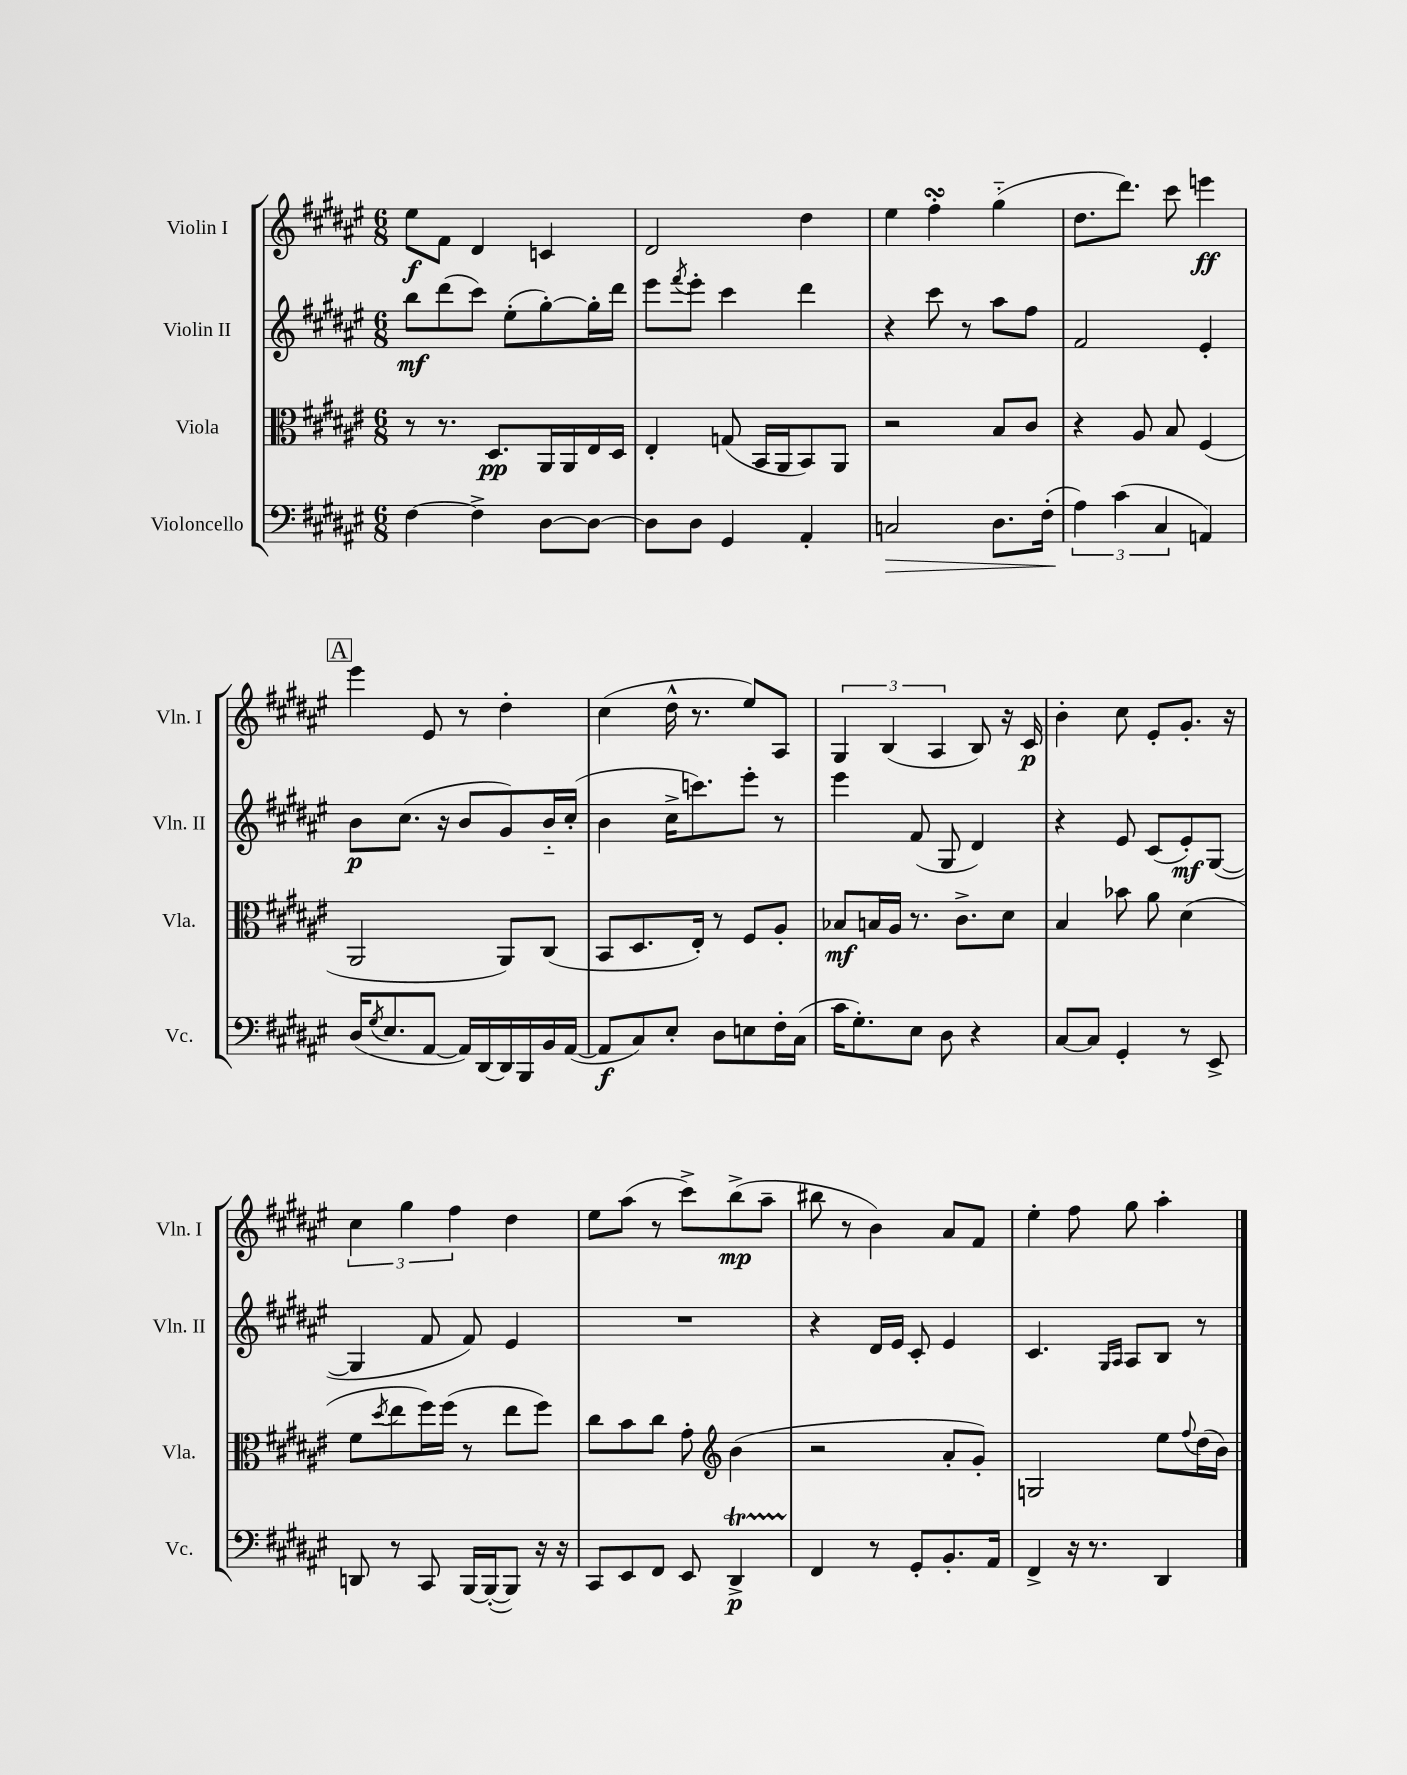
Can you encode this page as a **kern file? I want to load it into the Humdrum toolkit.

**kern	**dynam	**kern	**dynam	**kern	**dynam	**kern	**dynam
*part4	*part4	*part3	*part3	*part2	*part2	*part1	*part1
*staff4	*staff4	*staff3	*staff3	*staff2	*staff2	*staff1	*staff1
*I"Violoncello	*	*I"Viola	*	*I"Violin II	*	*I"Violin I	*
*I'Vc.	*	*I'Vla.	*	*I'Vln. II	*	*I'Vln. I	*
*clefF4	*	*clefC3	*	*clefG2	*	*clefG2	*
*k[f#c#g#d#a#e#]	*	*k[f#c#g#d#a#e#]	*	*k[f#c#g#d#a#e#]	*	*k[f#c#g#d#a#e#]	*
*M6/8	*	*M6/8	*	*M6/8	*	*M6/8	*
=1	=1	=1	=1	=1	=1	=1	=1
[4F#\	.	8r	.	8bb\L	mf	8ee#\L	f
.	.	8.r	.	(8ddd#\	.	8f#\J	.
4F#^\]	.	.	.	8ccc#\J)	.	4d#/	.
.	.	8.D#/L	pp	.	.	.	.
.	.	.	.	(8ee#'\L	.	.	.
[8D#\L	.	16AA#/L	.	[8gg#'\)	.	4cn/	.
.	.	16AA#/	.	.	.	.	.
8D#\J_	.	16E#/	.	16gg#'\L]	.	.	.
.	.	16D#/JJ	.	16ddd#\JJ	.	.	.
=2	=2	=2	=2	=2	=2	=2	=2
8D#\L]	.	4E#'/	.	8eee#\L	.	2d#/	.
.	.	.	.	8qfff#/	.	.	.
8D#\J	.	.	.	8eee#'\J	.	.	.
4GG#/	.	(8Gn/	.	4ccc#\	.	.	.
.	.	16BB/LL	.	.	.	.	.
.	.	16AA#/J	.	.	.	.	.
4AA#'/	.	8BB/)	.	4ddd#\	.	4dd#\	.
.	.	8AA#/J	.	.	.	.	.
=3	=3	=3	=3	=3	=3	=3	=3
!	!LO:HP:b	!	!	!	!	!	!
2Cn/	>	2r	.	4r	.	4ee#\	.
.	.	.	.	8ccc#\	.	4ff#sSSs'\	.
.	.	.	.	8r	.	.	.
8.D#\L	.	8B/L	.	8aa#\L	.	(4gg#\	.
.	.	8c#/J	.	8ff#\J	.	.	.
(16F#'\Jk	.	.	.	.	.	.	.
=4	=4	=4	=4	=4	=4	=4	=4
6A#\)	.	4r	.	2f#/	.	8.dd#\L	.
(6c#\	]	.	.	.	.	.	.
.	.	.	.	.	.	8.ddd#\J)	.
.	.	8A#/	.	.	.	.	.
6C#/	.	.	.	.	.	.	.
.	.	8B/	.	.	.	8ccc#\	.
4AAn/)	.	(4F#/	.	4e#'/	.	4eeen\	ff
!!LO:LB:g=z
!!LO:REH:place=s1:t=A
=5	=5	=5	=5	=5	=5	=5	=5
(16D#/KL	.	2AA#/	.	8b\L	p	4eee#\	.
8qG#/	.	.	.	.	.	.	.
8.E#/	.	.	.	.	.	.	.
.	.	.	.	(8.cc#\J	.	.	.
[8AA#/J	.	.	.	.	.	8e#/	.
.	.	.	.	16r	.	.	.
16AA#/LL])	.	.	.	8b/L	.	8r	.
[16DD#/	.	.	.	.	.	.	.
16DD#/]	.	8AA#/L)	.	8g#/)	.	4dd#'\	.
16BBB/	.	.	.	.	.	.	.
16BB/	.	(8C#/J	.	16b/L	.	.	.
([16AA#/JJ	.	.	.	(16cc#'/JJ	.	.	.
=6	=6	=6	=6	=6	=6	=6	=6
8AA#/L]	f	8BB/L	.	4b\	.	(4cc#\	.
8C#/)	.	8.D#/	.	.	.	.	.
8E#'/J	.	.	.	16cc#^\KL	.	16dd#^^\	.
.	.	16E#'/Jk)	.	8.cccn\)	.	8.r	.
8D#\L	.	8r	.	.	.	.	.
8En\	.	8F#/L	.	8eee#'\J	.	8ee#/L)	.
16F#'\L	.	8A#'/J	.	8r	.	8A#/J	.
(16C#\JJ	.	.	.	.	.	.	.
=7	=7	=7	=7	=7	=7	=7	=7
16c#\KL	.	8B-X/L	mf	4eee#\	.	6G#/	.
8.G#'\)	.	.	.	.	.	.	.
.	.	16Bn/L	.	.	.	.	.
.	.	.	.	.	.	(6B/	.
.	.	16A#/JJ	.	.	.	.	.
8E#\J	.	8.r	.	(8f#/	.	.	.
.	.	.	.	.	.	6A#/	.
8D#\	.	.	.	8G#/	.	.	.
.	.	8.c#^\L	.	.	.	.	.
4r	.	.	.	4d#/)	.	8B/)	.
.	.	8d#\J	.	.	.	16r	.
.	.	.	.	.	.	16c#/	p
=8	=8	=8	=8	=8	=8	=8	=8
[8C#/L	.	4B/	.	4r	.	4b'\	.
8C#/J]	.	.	.	.	.	.	.
4GG#'/	.	8b-X\	.	8e#/	.	8cc#\	.
.	.	8a#\	.	(8c#/L	.	8e#'/L	.
8r	.	(4d#\	.	8e#'/)	mf	8.g#'/J	.
8EE#^/	.	.	.	([8G#/J	.	.	.
.	.	.	.	.	.	16r	.
!!LO:LB:g=z
=9	=9	=9	=9	=9	=9	=9	=9
8DDn/	.	8f#\L	.	4G#/]	.	6cc#\	.
.	.	8qdd#/	.	.	.	.	.
8r	.	8ee#\	.	.	.	.	.
.	.	.	.	.	.	6gg#\	.
8CC#/	.	16ff#\L)	.	8f#/	.	.	.
.	.	(16ff#\JJ	.	.	.	.	.
.	.	.	.	.	.	6ff#\	.
[16BBB/LL	.	8r	.	8f#/)	.	.	.
(16BBB'/J_	.	.	.	.	.	.	.
8BBB/J])	.	8ee#\L	.	4e#/	.	4dd#\	.
16r	.	8ff#\J)	.	.	.	.	.
16r	.	.	.	.	.	.	.
=10	=10	=10	=10	=10	=10	=10	=10
8CC#/L	.	8cc#\L	.	2.r	.	8ee#\L	.
8EE#/	.	8b\	.	.	.	(8aa#\J	.
8FF#/J	.	8cc#\J	.	.	.	8r	.
8EE#/	.	8g#'\	.	.	.	8ccc#^\L)	.
*	*	*clefG2	*	*	*	*	*
4DD#T^/	p	(4b\	.	.	.	(8bb^\	mp
.	.	.	.	.	.	8aa#~\J	.
=11	=11	=11	=11	=11	=11	=11	=11
4FF#/	.	2r	.	4r	.	8bb#X\	.
.	.	.	.	.	.	8r	.
8r	.	.	.	16d#/LL	.	4b\)	.
.	.	.	.	16e#/JJ	.	.	.
8GG#'/L	.	.	.	8c#'/	.	.	.
8.BB'/	.	8a#'/L	.	4e#/	.	8a#/L	.
.	.	8g#'/J)	.	.	.	8f#/J	.
16AA#/Jk	.	.	.	.	.	.	.
=12	=12	=12	=12	=12	=12	=12	=12
4FF#^/	.	2Gn/	.	4.c#/	.	4ee#'\	.
16r	.	.	.	.	.	8ff#\	.
8.r	.	.	.	.	.	.	.
.	.	.	.	16qqG#/LL	.	.	.
.	.	.	.	16qqA#/JJ	.	.	.
.	.	.	.	8A#/L	.	8gg#\	.
4DD#/	.	8ee#\L	.	8B/J	.	4aa#'\	.
.	.	8qqff#/	.	.	.	.	.
.	.	(16dd#\L	.	8r	.	.	.
.	.	16b\JJ)	.	.	.	.	.
==	==	==	==	==	==	==	==
*-	*-	*-	*-	*-	*-	*-	*-
